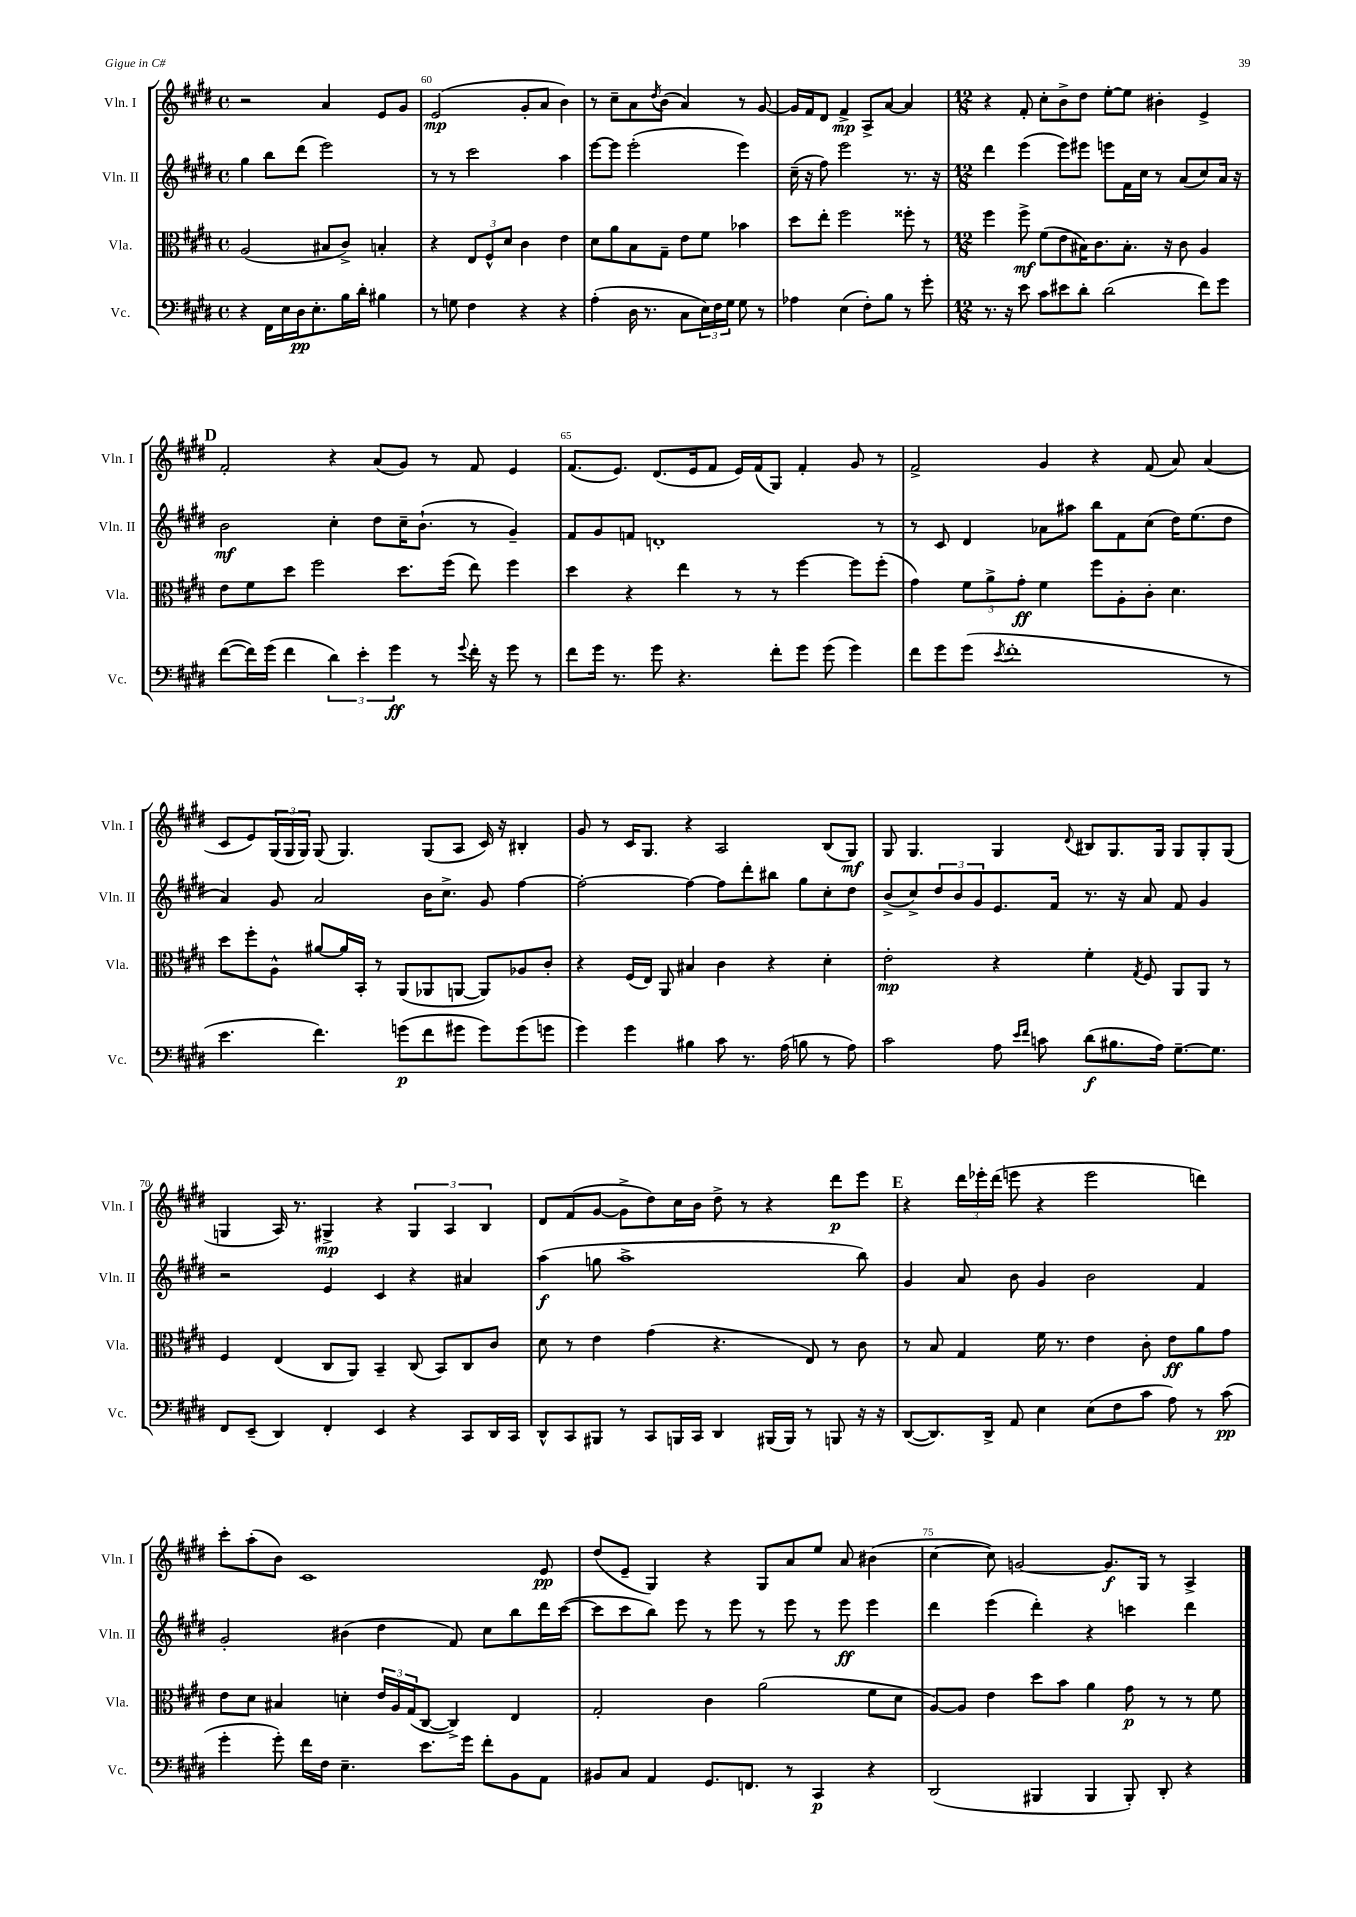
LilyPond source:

<<
\new StaffGroup <<
\new Staff = "s0" \with { instrumentName = "Vln. I" shortInstrumentName = "Vln. I" } {
    \clef treble \key e \major \defaultTimeSignature \time 4/4
    r2 a'4 e'8 gis'8 |
    e'2\mp( gis'8-. a'8 b'4) |
    r8 cis''8-- a'8 \acciaccatura { dis''8 } b'8( a'4) r8 gis'8~ |
    gis'16 fis'16 dis'8 fis'4->\mp a8-> a'8~ a'4 |
    \numericTimeSignature \time 12/8 r4 fis'8-. cis''8-. b'8-> dis''8 e''8~-. e''8 bis'4-. e'4-> |
    \mark \markup { \bold "D" } fis'2-. r4 a'8( gis'8) r8 fis'8 e'4 |
    fis'8.( e'8.) dis'8.( e'16 fis'8 e'16) fis'16( gis8) fis'4-. gis'8 r8 |
    fis'2-> gis'4 r4 fis'8( a'8) a'4( |
    cis'8 e'8) \tuplet 3/2 { gis16( gis16 gis16) } gis8( gis4.) gis8( a8 cis'16) r16 bis4-. |
    gis'8 r8 cis'16 gis8. r4 a2 b8( gis8\mf) |
    gis8 gis4. gis4 \appoggiatura { dis'8 } bis8 gis8. gis16 gis8 gis8-. gis8( |
    g4 a16) r8. gis4->\mp r4 \tuplet 3/2 { gis4 a4 b4 } |
    dis'8 fis'8( gis'8~ gis'8-> dis''8) cis''16 b'16 dis''8-> r8 r4 dis'''8\p e'''8 |
    \mark \markup { \bold "E" } r4 \tuplet 3/2 { dis'''16 ees'''16-. dis'''16( } e'''8 r4 e'''2 d'''4) |
    cis'''8-. a''8-.( b'8) cis'1 e'8\pp |
    dis''8( e'8-- gis4) r4 gis8 a'8 e''8 a'8 bis'4( |
    cis''4~ cis''8) g'2~ g'8.\f gis16 r8 a4-> \bar "|." |
}
\new Staff = "s1" \with { instrumentName = "Vln. II" shortInstrumentName = "Vln. II" } {
    \clef treble \key e \major \defaultTimeSignature \time 4/4
    gis''4 b''8 dis'''8( e'''2) |
    r8 r8 cis'''2 a''4 |
    e'''8~ e'''8 e'''2-.( e'''4) |
    cis''16--( r16 fis''8) e'''2 r8. r16 |
    \numericTimeSignature \time 12/8 dis'''4 e'''4( e'''8) eis'''8 e'''8 fis'16 cis''16 r8 a'8( cis''8) a'16 r16 |
    \mark \markup { \bold "D" } b'2\mf cis''4-. dis''8 cis''16-- b'8.-!( r8 gis'4--) |
    fis'8 gis'8 f'8 d'1-. r8 |
    r8 cis'8 dis'4 aes'8 ais''8 b''8 fis'8 cis''8( dis''16) e''8.( dis''8 |
    a'4) gis'8 a'2 b'16 cis''8.-> gis'8 fis''4~ |
    fis''2~-. fis''4~ fis''8 dis'''8-. bis''8 gis''8 cis''8-. dis''8 |
    b'8->( cis''8->) \tuplet 3/2 { dis''8 b'8 gis'8 } e'8. fis'16 r8. r16 a'8 fis'8 gis'4 |
    r2 e'4 cis'4 r4 ais'4 |
    a''4\f( g''8 a''1-> b''8) |
    \mark \markup { \bold "E" } gis'4 a'8 b'8 gis'4 b'2 fis'4 |
    gis'2-. bis'4( dis''4 fis'8) cis''8 b''8 dis'''16 cis'''16~( |
    cis'''8 cis'''8 b''8) e'''8 r8 e'''8 r8 e'''8 r8 e'''8\ff e'''4 |
    dis'''4 e'''4( dis'''4-.) r4 c'''4 dis'''4 \bar "|." |
}
\new Staff = "s2" \with { instrumentName = "Vla." shortInstrumentName = "Vla." } {
    \clef alto \key e \major \defaultTimeSignature \time 4/4
    a2( bis8 cis'8->) b4-. |
    r4 \tuplet 3/2 { e8 fis8-^ dis'8 } cis'4 e'4 |
    dis'8 a'8 b8 gis8-- e'8 fis'8 bes'4 |
    dis''8 e''8-. fis''2 fisis''8-. r8 |
    \numericTimeSignature \time 12/8 fis''4 fis''8->\mf fis'8( e'8 bis16) cis'8. bis8.-. r16 cis'8 a4 |
    \mark \markup { \bold "D" } e'8 fis'8 dis''8 fis''2 dis''8. fis''16( e''8) fis''4 |
    dis''4 r4 e''4 r8 r8 fis''4~ fis''8 fis''8-.( |
    gis'4) \tuplet 3/2 { fis'8 a'8-> gis'8-.\ff } fis'4 fis''8 a8-. cis'8-. dis'4. |
    dis''8 fis''8-. a8-^ ais'8~ ais'16 b,16-. r8 a,8( aes,8 a,8~ a,8) aes8 cis'8-. |
    r4 fis16( e16) a,8 bis4 cis'4 r4 dis'4-. |
    e'2-.\mp r4 fis'4-. \acciaccatura { gis8 } fis8 a,8 a,8 r8 |
    fis4 e4( cis8 a,8) b,4-- cis8( b,8) cis8 cis'8 |
    dis'8 r8 e'4 gis'4( r4. e8) r8 cis'8 |
    \mark \markup { \bold "E" } r8 b8 gis4 fis'16 r8. e'4 cis'8-. e'8\ff a'8 gis'8 |
    e'8 dis'8 bis4 d'4-. \tuplet 3/2 { e'16 a16 gis16( } cis8~ cis4->) e4 |
    gis2-. cis'4 a'2( fis'8 dis'8 |
    a8~) a8 e'4 dis''8 b'8 a'4 gis'8\p r8 r8 fis'8 \bar "|." |
}
\new Staff = "s3" \with { instrumentName = "Vc." shortInstrumentName = "Vc." } {
    \clef bass \key e \major \defaultTimeSignature \time 4/4
    r4 fis,16 e16 dis16\pp e8.-. b16 dis'16-. bis4 |
    r8 g8 fis4 r4 r4 |
    a4-.( dis16 r8. cis8 \tuplet 3/2 { e16) fis16 gis16 } gis8 r8 |
    aes4 e4( fis8-.) b8 r8 gis'8-. |
    \numericTimeSignature \time 12/8 r8. r16 e'8 cis'8 eis'8 dis'8-. dis'2( fis'8) gis'8 |
    \mark \markup { \bold "D" } fis'8~( fis'16) gis'16( fis'4 \tuplet 3/2 { dis'4) e'4-. gis'4\ff } r8 \appoggiatura { gis'8 } fis'16-. r16 gis'8 r8 |
    fis'8 gis'16 r8. gis'8 r4. fis'8-. gis'8 gis'8( gis'4) |
    fis'8 gis'8 gis'8( \acciaccatura { e'8 } fis'1-. r8 |
    e'4. fis'4.) g'8\p( fis'8 gis'8 gis'8) gis'8( g'8 |
    gis'4) gis'4 bis4 cis'8 r8. a16( b8 r8 a8) |
    cis'2 a8 \grace { e'16 fis'16 } c'8 dis'8\f( bis8. a16) gis8.~-- gis8. |
    fis,8 e,8--( dis,4) fis,4-. e,4 r4 cis,8 dis,16 cis,16 |
    dis,8-^ cis,8 bis,,8 r8 cis,8 b,,16 cis,16 dis,4 bis,,16( bis,,16) r8 b,,8 r16 r16 |
    \mark \markup { \bold "E" } dis,8~( dis,8.) dis,16-> a,8 e4 e8( fis8 cis'8 a8) r8 cis'8\pp( |
    gis'4-. gis'8-.) fis'16 fis16 e4.-- e'8. gis'16 fis'8-. b,8 a,8 |
    bis,8 cis8 a,4 gis,8. f,8. r8 cis,4\p r4 |
    dis,2( bis,,4 bis,,4 bis,,8-.) dis,8-. r4 \bar "|." |
}
>>
>>
\layout { \context { \Score currentBarNumber = #59 \override BarNumber.break-visibility = ##(#f #t #t) barNumberVisibility = #(every-nth-bar-number-visible 5) } }
